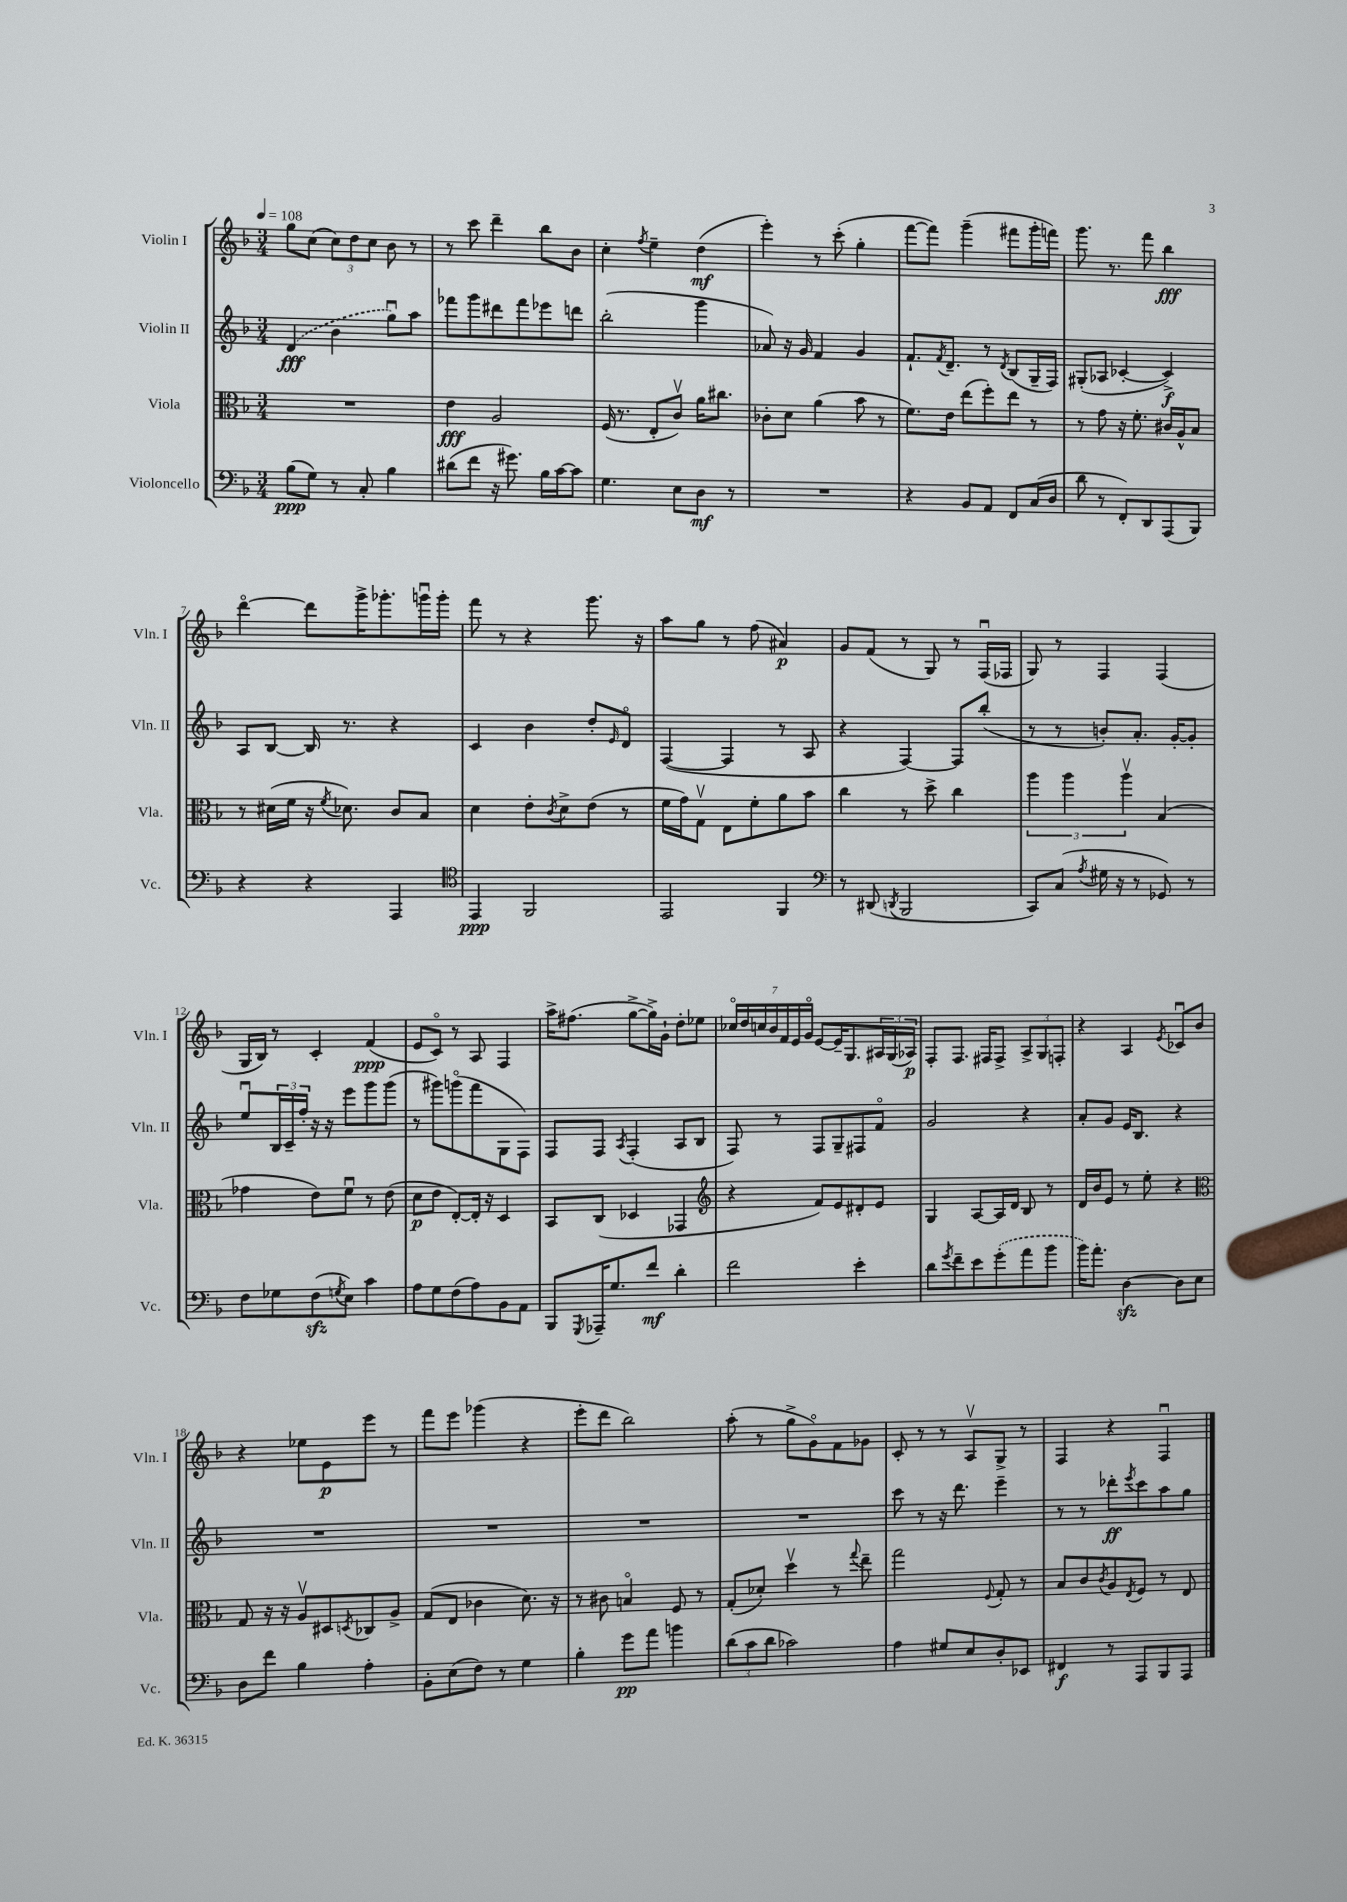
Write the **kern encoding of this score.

**kern	**kern	**kern	**kern
*staff4	*staff3	*staff2	*staff1
*clefF4	*clefC3	*clefG2	*clefG2
*k[b-]	*k[b-]	*k[b-]	*k[b-]
*M3/4	*M3/4	*M3/4	*M3/4
*MM108	*MM108	*MM108	*MM108
(8B-	2.r	(4d	8gg
8G)	.	.	(8cc
8r	.	4b-	12cc)
.	.	.	12dd
8C'	.	.	.
.	.	.	12cc
4B-	.	8ggu)	8b-
.	.	8aa	8r
=	=	=	=
(8d#	4e	8fff-	8r
8f	.	8ggg	8ccc
16r	2A	8ddd#	4ddd~
8.g#)	.	.	.
.	.	8fff-	.
16B-	.	8eee-	8bb-
[16c	.	.	.
8c]	.	8ddd	8b-
=	=	=	=
4.G	(16F	(2bb-'	4cc'
.	8.r	.	.
.	.	.	8qff
.	8E'	.	4ee~
8E	8cv)	.	.
8D	16a	4ggg	(4dd
.	8.cc#	.	.
8r	.	.	.
=	=	=	=
2.r	8c-'	8a-)	4eee')
.	8d	16r	.
.	.	16g	.
.	(4a	4f	8r
.	.	.	(8ccc'
.	8b-	4g	4gg'
.	8r	.	.
=	=	=	=
4r	8.f)	8.f`	[8fff
.	.	.	8fff])
.	.	8qf	.
.	16e	8.d~	.
8BB-	(8ee	.	(4ggg~
8AA	8ff')	8r	.
.	.	8qd	.
8FF	8ee	(8B-	8fff#
(16C	8r	16G~	16ggg'
16D	.	16F)	16fff)
=	=	=	=
8d	8r	(8G#'	8.ggg
8r	8g	8A-	.
.	.	.	8.r
8FF')	16r	[4c-'	.
.	8.f'	.	.
8DD	.	.	8fff
(8AAA	16c#	4c-^])	4bb-
.	16A^^	.	.
8BBB-)	8B-	.	.
=	=	=	=
4r	8r	8A	[4dddo
.	(16d#	[8B-	.
.	16f	.	.
4r	16r	16B-]	8ddd]
.	8qf	.	.
.	8.d-)	8.r	.
.	.	.	16ggg^
.	.	.	8.ggg-'
4AAA	8c	4r	.
.	8B-	.	16gggu
.	.	.	16ggg'
=	=	=	=
*clefC4	*	*	*
4EE	4d	4c	8fff
.	.	.	8r
2FF	8e'	4b-	4r
.	8qc	.	.
.	8d^	.	.
.	(8e	8dd'	8.ggg
.	.	16qqe	.
.	8r	8do	.
.	.	.	16r
=	=	=	=
2EE	16f	([4F	8aa
.	16g)	.	.
.	8Gv	.	8gg
.	8E	4F]	8r
.	8f'	.	(8ff
4FF	8a	8r	4a#)
.	8b-	8A	.
=	=	=	=
*clefF4	*	*	*
8r	4cc	4r	8g
(8DD#	.	.	(8f
8qDD	.	.	.
2BBB-	8r	[4F)	8r
.	8dd^	.	8G)
.	4cc	8F]	8r
.	.	(8bb-'	(16Fu
.	.	.	16F-
=	=	=	=
8CC)	6aa	8r	8G)
(8C	.	8r	8r
.	6aa	.	.
8qA	.	.	.
16G#	.	8b')	4F
16r	.	.	.
.	6aav	.	.
8r	.	8.a'	.
8GG-)	(4B-	.	(4F
.	.	[16g'	.
8r	.	8g']	.
=	=	=	=
8F	4g-	8eeu	16G
.	.	.	16B-)
8G-	.	24B-	8r
.	.	24c~	.
.	.	24ff'	.
(8F	8e)	16r	4c'
.	.	16r	.
8qG	.	.	.
8E)	8fu	8eee	.
4c	8r	8ggg	(4f
.	(8e	(8ggg	.
=	=	=	=
8A	8d	8r	8e
8G	8e	8ggg#)	8co)
(8F	[8E')	(8gggo	8r
8A)	16E']	8fff	8A
.	16r	.	.
8BB-	4D	8G	4F
8AA	.	8F)	.
=	=	=	=
8BBB-	8BB-	8F	16aa^
.	.	.	(8.ff#
8qGGG	.	.	.
16AAA-~	(8C	8F	.
8.G	.	.	.
.	.	8qA	.
.	4D-	(4F'	[8gg^
8f	.	.	16gg^])
.	.	.	16g`
4d'	4GG-	8A	8dd'
.	.	8B-	8ee-
=	=	=	=
*	*clefG2	*	*
2f	4r	8F)	28cc-o
.	.	.	28dd
.	.	.	28cc
.	.	.	28b-
.	.	8r	.
.	.	.	28f
.	.	.	28e
.	.	.	28go
.	8f)	8F	[8e
.	8e	8G~	16e~]
.	.	.	8.G
4e'	8d#'	8F#	.
.	8e	8fo	24A#
.	.	.	(24G
.	.	.	24A-)
=	=	=	=
8d	4G	2g	8F'
8qg	.	.	.
8f~	.	.	8.F
8e	[8A	.	.
.	.	.	16F#
(8g'	16A]	.	8F#^
.	16d	.	.
8a	8B-	4r	12A^
.	.	.	12G
8b-	8r	.	.
.	.	.	12F'
=	=	=	=
16b-)	16d	8a'	4r
8.a'	16b-	.	.
.	8e	8g	.
[4D	8r	16e	4A
.	.	8.B-	.
.	8ee'	.	.
.	.	.	8qe
8D]	4r	4r	8c-u
8E	.	.	8b-
=	=	=	=
*	*clefC3	*	*
8D	8G	2.r	4r
8f	16r	.	.
.	16r	.	.
4B-	8Av	.	8ee-
.	8D#	.	8e
.	8qD	.	.
4A'	8C-	.	8eee
.	8A^	.	8r
=	=	=	=
8BB-'	(8G	2.r	8fff
(8E	8E	.	8eee
8F)	4c-	.	(4ggg-
8r	.	.	.
4G	8.d)	.	4r
.	16r	.	.
=	=	=	=
4B-'	8r	2.r	8eee'
.	8c#	.	8ddd
8g	4Bo	.	2bb-)
8a	.	.	.
4b	8F	.	.
.	8r	.	.
=	=	=	=
(12d	(8G'	2.r	(8aa'
12c	.	.	.
.	8d-')	.	8r
12d	.	.	.
2c-)	4ddv	.	8gg^
.	.	.	8go)
.	8r	.	8f
.	8qqgg	.	.
.	8ee~	.	8g-
=	=	=	=
4A	2gg	8ccc	8c'
.	.	8r	8r
8G#	.	16r	8r
.	.	8.ddd	.
8E	.	.	8Av
.	8qqF	.	.
8D'	8G'	4eee~	8G^
8EE-	8r	.	8r
=	=	=	=
4FF#	8B-	8r	4F
.	8c	8r	.
.	8qc	.	.
8r	8A	8ddd-'	4r
.	8qE	8qeee	.
8AAA	8F	8ccc	.
8BBB-	8r	8aa	4Fu
8AAA	8E	8gg	.
==	==	==	==
*-	*-	*-	*-
